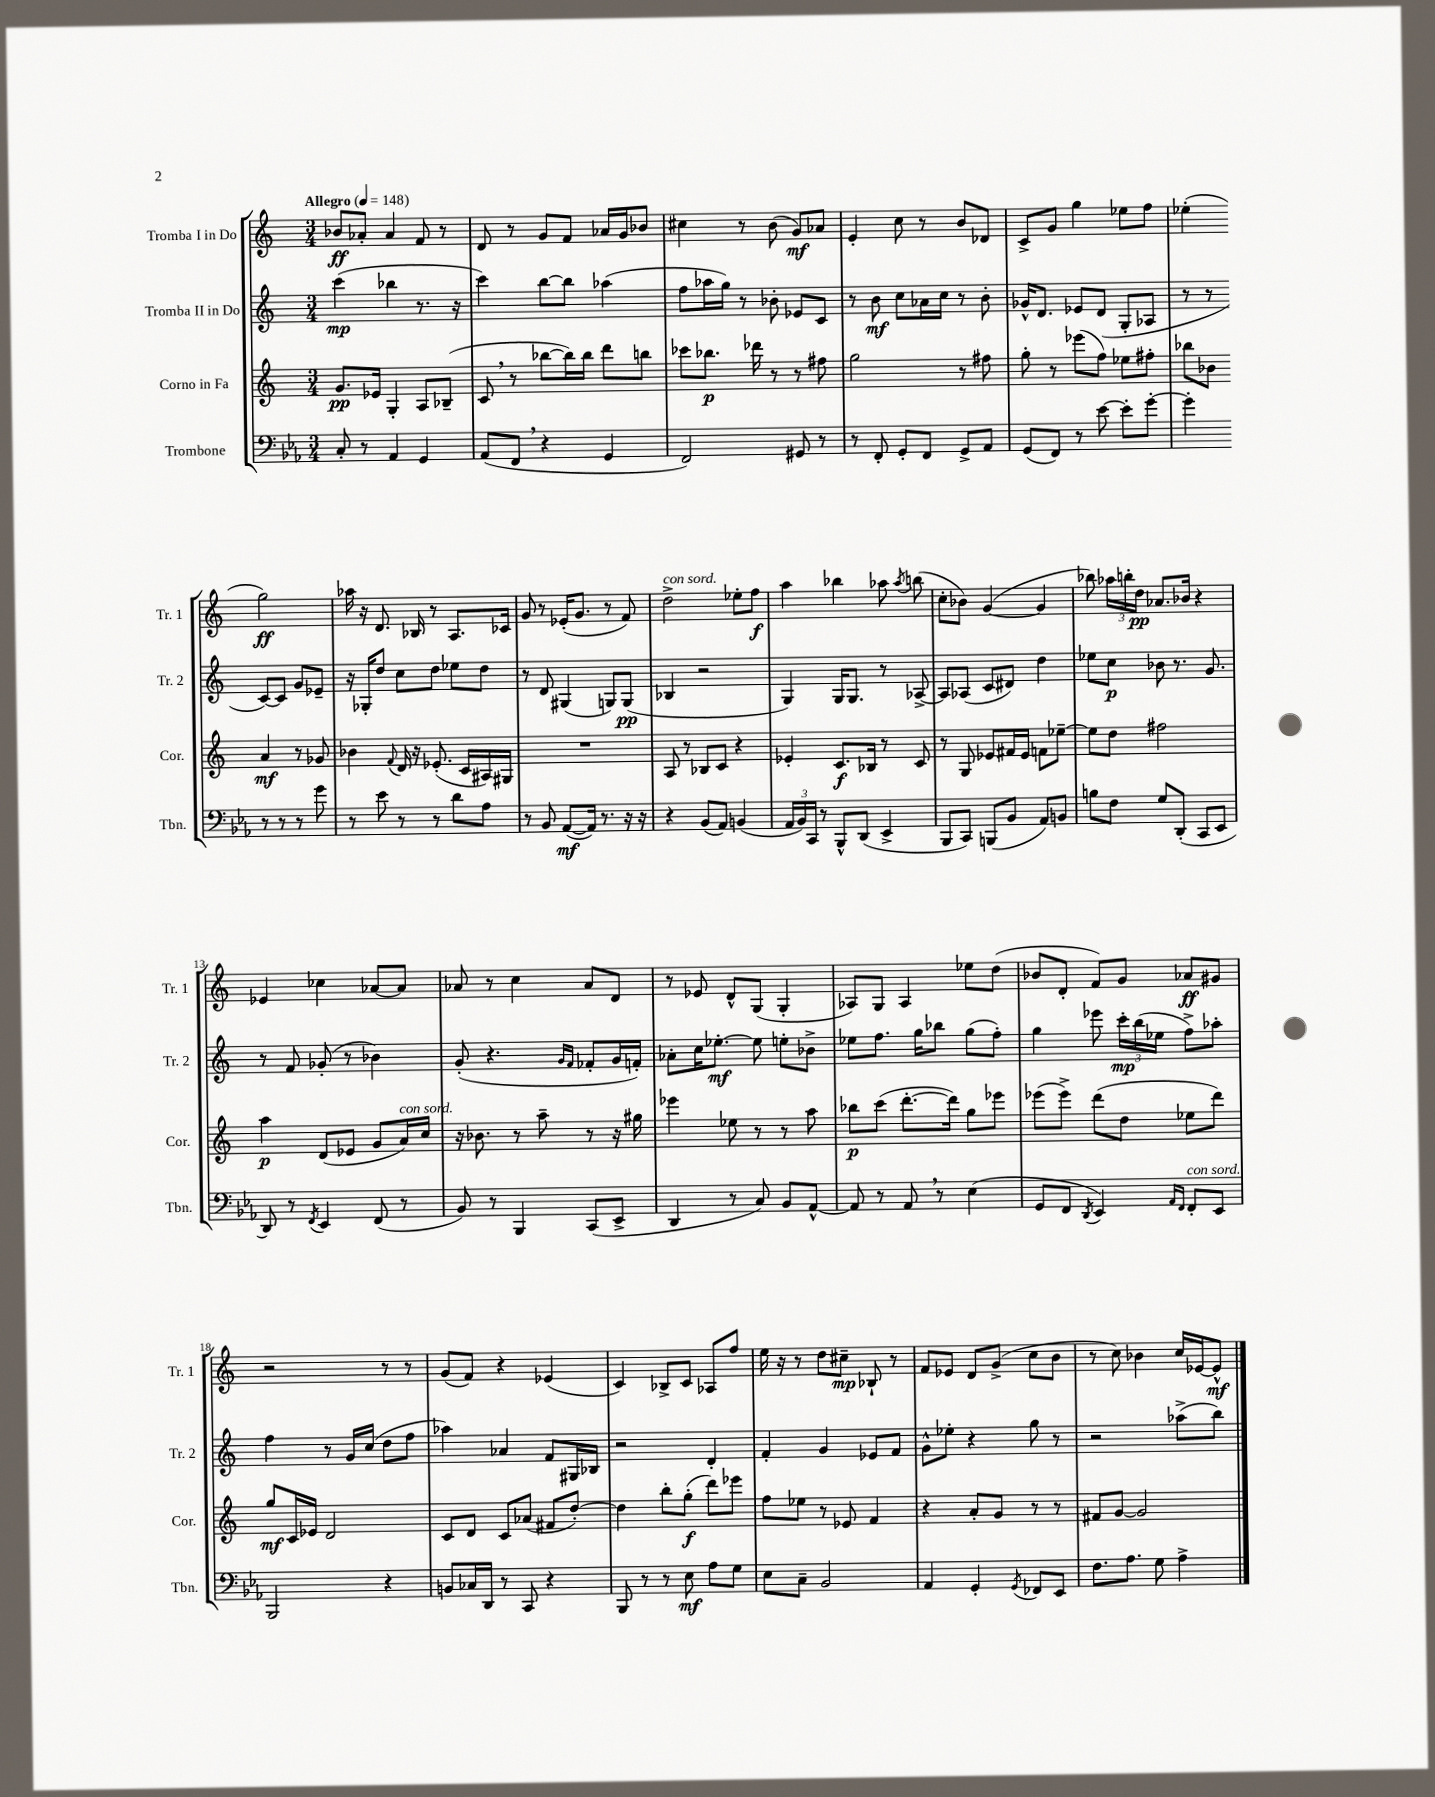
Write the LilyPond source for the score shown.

<<
\new StaffGroup <<
\new Staff = "s0" \with { instrumentName = "Tromba I in Do" shortInstrumentName = "Tr. 1" } {
    \clef treble \key c \major \numericTimeSignature \time 3/4 \tempo "Allegro" 4 = 148
    \autoBeamOff bes'8[\ff aes'8]-. aes'4 f'8 r8 |
    d'8 r8 g'8[ f'8] aes'16[ g'16 bes'8] |
    cis''4 r8 b'8( g'8[\mf) aes'8] |
    e'4-. c''8 r8 b'8[ des'8] |
    c'8[-> g'8] g''4 ees''8[ f''8] |
    ees''4-.( g''2\ff) |
    aes''16 r16 d'8. bes16 r8 a8.[ ces'16] |
    g'8 r8 ees'16[-.( g'8.] r8 f'8) |
    d''2->^\markup { \italic "con sord." } ees''8[-. f''8]\f |
    a''4 bes''4 aes''8 \acciaccatura { aes''8 } b''8( |
    c''8[-. bes'8]) g'4~( g'4 |
    bes''8) \tuplet 3/2 { aes''16[ b''16-. d''16]\pp } aes'8.[ bes'16] r4 |
    ees'4 ces''4 aes'8[~ aes'8] |
    aes'8 r8 c''4 aes'8[ d'8] |
    r8 ees'8 d'8[-^ g8]( g4-. |
    aes8[) g8] aes4 ees''8[ d''8]( |
    bes'8[ d'8]-. f'8[) g'8] aes'8[\ff gis'8] |
    r2 r8 r8 |
    g'8[( f'8]) r4 ees'4( |
    c'4) bes8[-> c'8] aes8[ f''8] |
    e''16 r16 r8 d''8[ cis''8]--\mp bes8-! r8 |
    f'8[ ees'8] d'8[ g'8]->( c''8[ b'8] |
    r8 c''8) bes'4 c''16[ ees'16~ ees'8]-^\mf \bar "|." |
}
\new Staff = "s1" \with { instrumentName = "Tromba II in Do" shortInstrumentName = "Tr. 2" } {
    \clef treble \key c \major \numericTimeSignature \time 3/4
    \autoBeamOff c'''4\mp( bes''4 r8. r16 |
    c'''4) b''8[~ b''8] aes''4( |
    f''8[ aes''16 g''16]) r8 bes'8-. ees'8[ c'8] |
    r8 b'8\mf c''8[ aes'16 c''16] r8 b'8-. |
    ges'16[-^ d'8.] ees'8[ d'8]( g8[-. aes8] |
    r8 r8 c'8[~) c'8] g'8[ ees'8]-- |
    r16 ges16[-. d''8] c''8[ d''8] ees''8[ d''8] |
    r8 d'8 gis4( g8[) g8]\pp( |
    bes4 r2 |
    g4) g16[ g8.] r8 aes8~-> |
    aes8[ aes8]( c'8[ dis'8]) d''4 |
    ees''8[ c''8]\p bes'8 r8. g'8. |
    r8 f'8 ges'8-.( r8 bes'4) |
    g'8-.( r4. \grace { g'16[ f'16] } fes'8[-. g'16 f'16]-.) |
    aes'8[-. c''16 ees''8.]~-.\mf ees''8 e''8[-. bes'8]-> |
    ees''8[ f''8.] g''16[ bes''8] g''8[( f''8]-.) |
    g''4 ees'''8 \tuplet 3/2 { c'''16[-.\mp b''16( ees''16] } f''8[->) aes''8]-. |
    f''4 r8 g'16[ c''16]( d''8[ f''8] |
    aes''4) aes'4 f'8[ gis16 bes16] |
    r2 d'4-. |
    f'4-. g'4 ees'8[ f'8] |
    g'8[-^ ees''8]-. r4 g''8 r8 |
    r2 aes''8[->( b''8]) \bar "|." |
}
\new Staff = "s2" \with { instrumentName = "Corno in Fa" shortInstrumentName = "Cor." } {
    \clef treble \key c \major \numericTimeSignature \time 3/4
    \autoBeamOff g'8.[\pp ees'16] g4-. a8[ bes8]--( |
    c'8 \breathe r8 bes''8[~ bes''16) bes''16] d'''8[ b''8] |
    ces'''8[ bes''8.]\p des'''16 r8 r8 fis''8 |
    g''2 r8 fis''8 |
    g''8-. r8 ees'''8[( f''8]) ees''8[ fis''8]-. |
    bes''8[ bes'8] a'4\mf r8 ges'8 |
    bes'4 \appoggiatura { f'8 } d'16 r16 ees'8.-.( c'16[ ais16) gis16] |
    R2. |
    a8 r8 bes8[ c'8] r4 |
    ees'4-. c'8.[\f bes16] r8 c'8 |
    r8 g8 ees'8[ fis'16 ees'16] f'8[ ees''8]~-- |
    ees''8[ d''8] fis''2 |
    a''4\p d'8[( ees'8] g'8[ a'16^\markup { \italic "con sord." }) c''16] |
    r16 bes'8. r8 a''8-- r8 r16 gis''16 |
    ees'''4 ees''8 r8 r8 a''8 |
    bes''8[\p c'''8]( d'''8.[~-. d'''16]) g''8[ ees'''8] |
    ees'''8[( ees'''8]->) d'''8[( d''8] ees''8[ d'''8]) |
    g''8[\mf c'16 ees'16] d'2 |
    c'8[ d'8] c'8[ aes'8]( fis'8[ d''8]~-.) |
    d''4 b''8[-. g''8]-.\f( d'''8[) ees'''8] |
    f''8[ ees''8] r8 ees'8 f'4 |
    r4 a'8[-. g'8] r8 r8 |
    fis'8[ g'8]~ g'2 \bar "|." |
}
\new Staff = "s3" \with { instrumentName = "Trombone" shortInstrumentName = "Tbn." } {
    \clef bass \key ees \major \numericTimeSignature \time 3/4
    \autoBeamOff c8-. r8 aes,4 g,4 |
    aes,8[( f,8] \breathe r4 g,4 |
    f,2) gis,8 r8 |
    r8 f,8-. g,8[-. f,8] g,8[-> aes,8] |
    g,8[( f,8]) r8 ees'8~ ees'8[-. g'8]~-. |
    g'4-. r8 r8 r8 g'8 |
    r8 ees'8 r8 r8 d'8[ aes8] |
    r8 bes,8 aes,8[~\mf( aes,16]) r8. r16 r16 |
    r4 bes,8[( aes,8]) b,4( |
    \tuplet 3/2 { aes,16[ bes,16) c,16] } r8 bes,,8[-^ d,8]( ees,4-> |
    bes,,8[ c,8]) b,,8[( bes,8] aes,8[) b,8] |
    b8[ f8] g8[ d,8]-.( c,8[ ees,8] |
    d,8) r8 \acciaccatura { f,8 } ees,4 f,8( r8 |
    bes,8) r8 bes,,4 c,8[( ees,8]-> |
    d,4 r8 c8) bes,8[ aes,8]~-^ |
    aes,8 r8 aes,8 \breathe r8 ees4( |
    g,8[ f,8] \acciaccatura { d,8 } ees,4) \grace { aes,16[ f,16] } f,8[-.^\markup { \italic "con sord." } ees,8] |
    bes,,2 r4 |
    b,8[ ces16 d,16] r8 c,8 r4 |
    bes,,8 r8 r8 ees8\mf aes8[ g8] |
    ees8[ c8]-- bes,2 |
    aes,4 g,4-. \acciaccatura { g,8 } fes,8[ ees,8] |
    f8.[ aes8.] g8 aes4-> \bar "|." |
}
>>
>>
